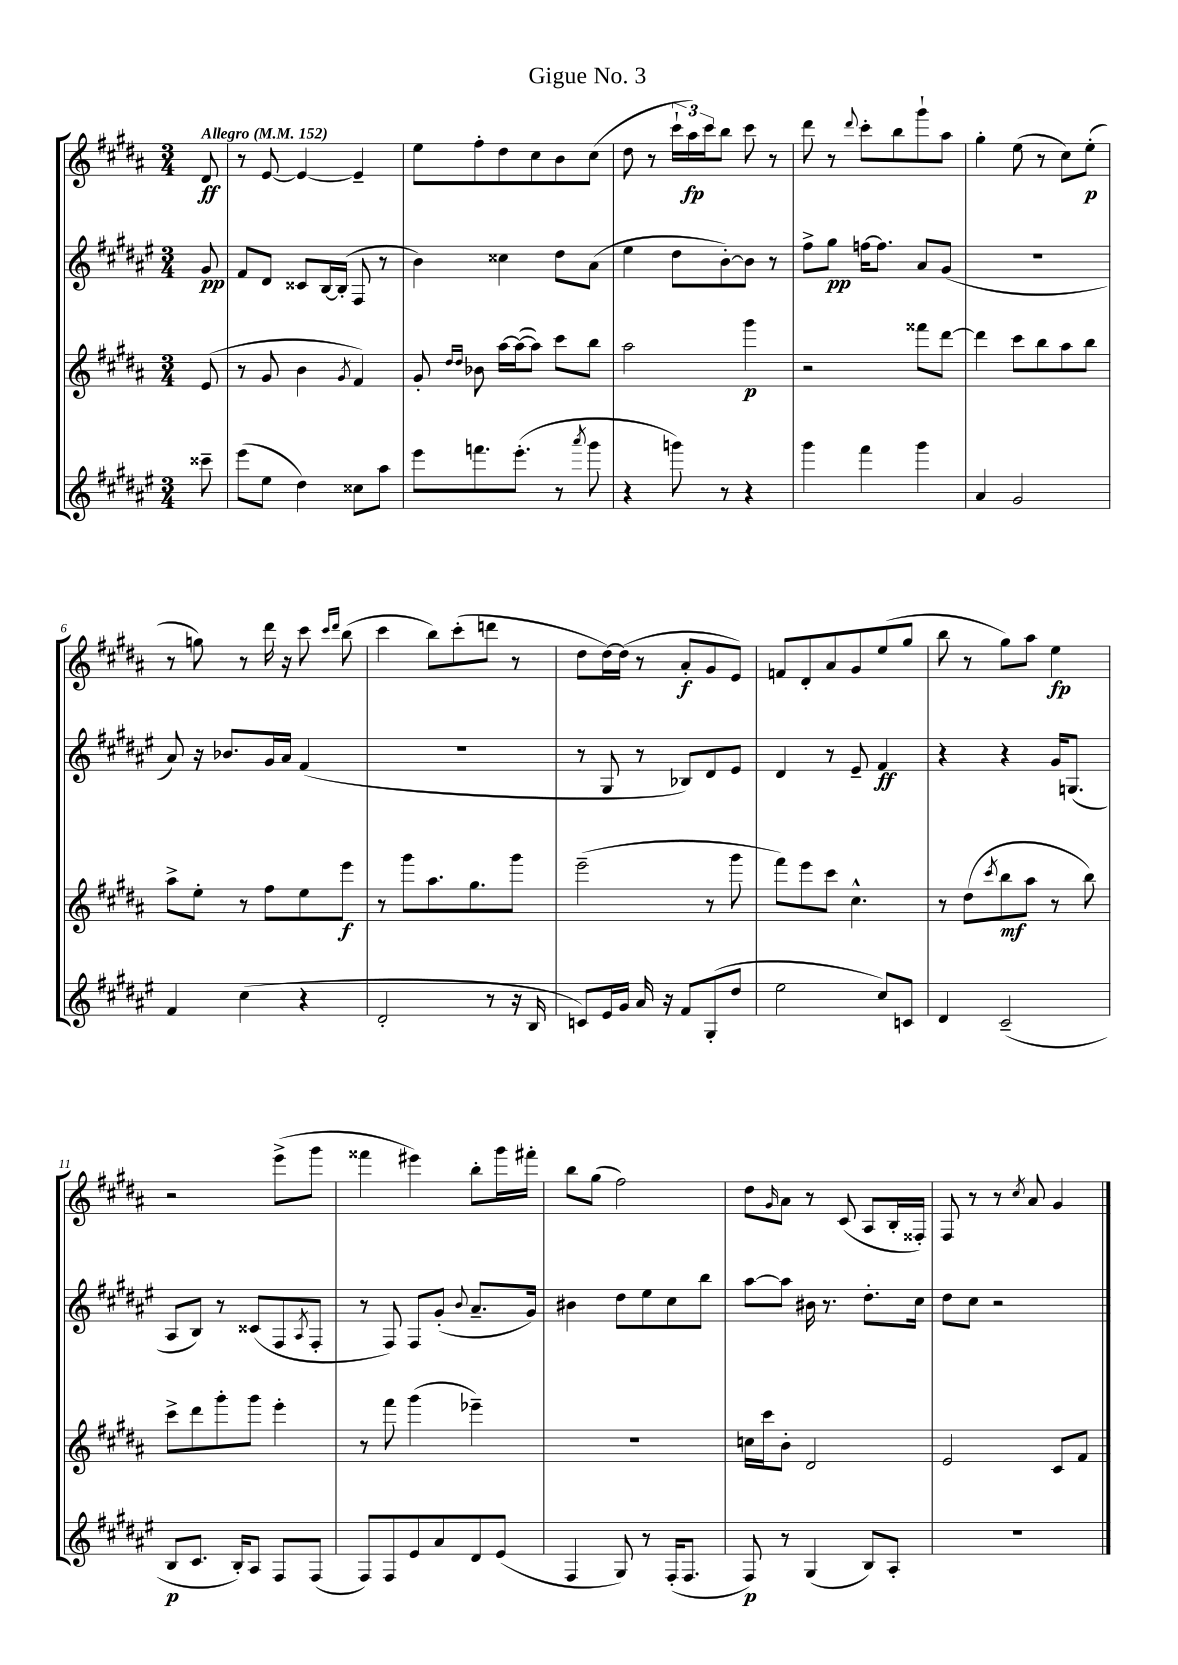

**kern	**kern	**kern	**kern
*staff4	*staff3	*staff2	*staff1
*clefG2	*clefG2	*clefG2	*clefG2
*k[f#c#g#d#a#e#]	*k[f#c#g#d#a#]	*k[f#c#g#d#a#e#]	*k[f#c#g#d#a#]
*M3/4	*M3/4	*M3/4	*M3/4
*MM152	*MM152	*MM152	*MM152
8ccc##~	(8e	8g#	8d#
=	=	=	=
(8eee#	8r	8f#	8r
8ee#	8g#	8d#	[8e
4dd#)	4b	8c##	4e_
.	.	[16B	.
.	.	(16B']	.
.	8qg#	.	.
8cc##	4f#)	8F#	4e~]
8aa#	.	8r	.
=	=	=	=
8eee#	8g#'	4b)	8ee
.	16qqdd#	.	.
.	16qqdd#	.	.
8.fff	8b-	.	8ff#'
.	[16aa#	4cc##	8dd#
(8.eee#'	(16aa#_	.	.
.	8aa#])	.	8cc#
8r	8ccc#	8dd#	8b
8qaaa#	.	.	.
8ggg#	8bb	(8a#	(8cc#
=	=	=	=
4r	2aa#	4ee#	8dd#
.	.	.	8r
8ggg)	.	8dd#	24ccc#`
.	.	.	24aa#)
.	.	.	24ccc#
8r	.	[8b')	8bb
4r	4ggg#	8b]	8ccc#
.	.	8r	8r
=	=	=	=
4ggg#	2r	8ff#^	8ddd#
.	.	8gg#	8r
.	.	.	8qqddd#
4fff#	.	[16ff	8ccc#'
.	.	8.ff]	.
.	.	.	8bb
4ggg#	8fff##	8a#	8ggg#`
.	[8ddd#	(8g#	8aa#
=	=	=	=
4a#	4ddd#]	2.r	4gg#'
2g#	8ccc#	.	(8ee
.	8bb	.	8r
.	8aa#	.	8cc#)
.	8bb	.	(8ee'
=	=	=	=
4f#	8aa#^	8a#)	8r
.	8ee'	16r	8gg)
.	.	8.b-	.
(4cc#	8r	.	8r
.	8ff#	16g#	16ddd#
.	.	16a#	16r
4r	8ee	(4f#	8ccc#
.	.	.	16qqccc#
.	.	.	16qqddd#
.	8eee	.	(8bb
=	=	=	=
2d#'	8r	2.r	4ccc#
.	8ggg#	.	.
.	8.aa#	.	8bb)
.	.	.	(8ccc#'
.	8.gg#	.	.
8r	.	.	8ddd
16r	8ggg#	.	8r
16B	.	.	.
=	=	=	=
8c)	(2eee~	8r	8dd#
16e#	.	8G#	[16dd#)
16g#	.	.	(16dd#]
16a#	.	8r	8r
16r	.	.	.
8f#	.	8B-)	8a#'
(8G#'	8r	8d#	8g#
8dd#	8ggg#	8e#	8e)
=	=	=	=
2ee#	8fff#)	4d#	8f
.	8eee	.	8d#'
.	8ccc#	8r	8a#
.	4.cc#^^	8e#~	8g#
8cc#)	.	4f#	(8ee
8c	.	.	8gg#
=	=	=	=
4d#	8r	4r	8bb
.	(8dd#	.	8r
.	8qccc#	.	.
(2c#~	8bb	4r	8gg#)
.	8aa#	.	8aa#
.	8r	16g#	4ee
.	.	(8.G	.
.	8bb)	.	.
=	=	=	=
8B	8ccc#^	8A#	2r
8.c#	8ddd#	8B)	.
.	8ggg#'	8r	.
16B')	.	.	.
8A#	8ggg#	(8c##	.
8F#	4eee'	8F#	(8eee^
.	.	8qA#	.
(8F#	.	8F#'	8ggg#
=	=	=	=
8F#)	8r	8r	4fff##
8F#	8fff#	8F#)	.
8e#	(4ggg#	8F#	4eee#)
8a#	.	(8g#'	.
.	.	8qqb	.
8d#	4eee-~)	8.a#~	8bb'
(8e#	.	.	16ggg#
.	.	16g#)	16fff#'
=	=	=	=
4F#	2.r	4b#	8bb
.	.	.	(8gg#
8G#)	.	8dd#	2ff#)
8r	.	8ee#	.
(16F#'	.	8cc#	.
8.F#	.	.	.
.	.	8bb	.
=	=	=	=
8F#)	16cc	[8aa#	8dd#
.	16ccc#	.	.
.	.	.	16qqg#
8r	8b'	8aa#]	8a#
(4G#	2d#	16b#	8r
.	.	8.r	.
.	.	.	(8c#
8B)	.	8.dd#'	8A#
8A#'	.	.	16B'
.	.	16cc#	16F##')
=	=	=	=
2.r	2e	8dd#	8F#
.	.	8cc#	8r
.	.	2r	8r
.	.	.	8qcc#
.	.	.	8a#
.	8c#	.	4g#
.	8f#	.	.
==	==	==	==
*-	*-	*-	*-
